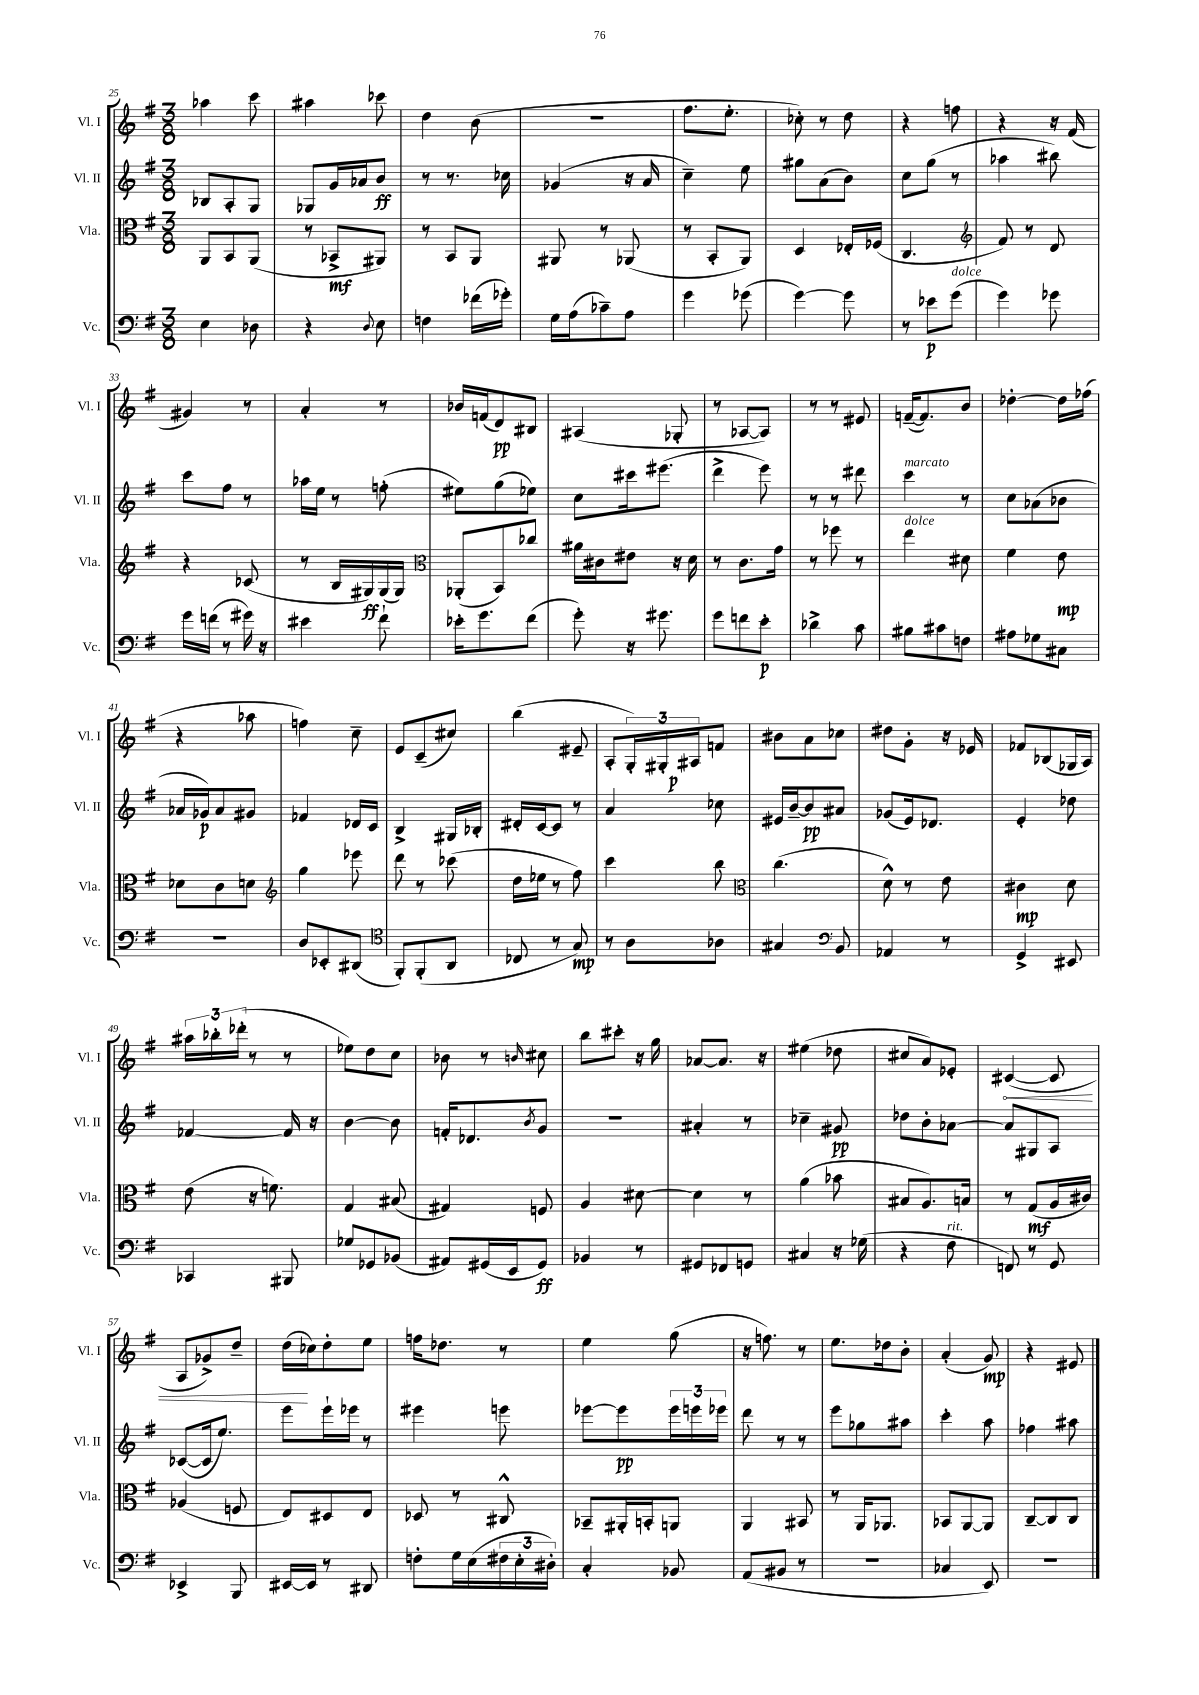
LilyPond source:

<<
\new StaffGroup <<
\new Staff = "s0" \with { instrumentName = "Vl. I" shortInstrumentName = "Vl. I" } {
    \clef treble \key g \major \numericTimeSignature \time 3/8
    aes''4 c'''8 |
    ais''4 ces'''8 |
    d''4 b'8( |
    R4. |
    fis''8. e''8.-. |
    ces''8-.) r8 d''8 |
    r4 f''8 |
    r4 r16 fis'16( |
    gis'4) r8 |
    a'4-. r8 |
    bes'16 f'16( d'8\pp) bis8 |
    ais4( ges8-. |
    r8 aes8~ aes8) |
    r8 r8 eis'8 |
    f'16~--( f'8.) b'8 |
    des''4~-. des''16 fes''16( |
    r4 aes''8 |
    f''4) c''8-- |
    e'8 c'8--( cis''8) |
    b''4( eis'8-- |
    a8-. \tuplet 3/2 { g16-.) gis16-. ais16\p } f'8 |
    bis'8 a'8 ces''8 |
    dis''8 g'8-. r16 ees'16 |
    fes'8 bes8( ges16 a16) |
    \tuplet 3/2 { ais''16 bes''16-. des'''16-.( } r8 r8 |
    ees''8) d''8 c''8 |
    bes'8 r8 \grace { b'16 } cis''8 |
    b''8 cis'''8-. r16 g''16 |
    aes'8~ aes'8. r16 |
    eis''4( des''8 |
    cis''8 a'8) ees'8-. |
    \once \override Hairpin.circled-tip = ##t cis'4~\<( cis'8 |
    a8 ges'8->) d''8-- |
    d''16\!( ces''16) d''8-. e''8 |
    f''16 des''8. r8 |
    e''4 g''8( |
    r16 f''8.) r8 |
    e''8. des''16 b'8-. |
    a'4-.( g'8\mp) |
    r4 eis'8 \bar "|." |
}
\new Staff = "s1" \with { instrumentName = "Vl. II" shortInstrumentName = "Vl. II" } {
    \clef treble \key g \major \numericTimeSignature \time 3/8
    bes8 a8-. g8 |
    ges8 g'16 aes'16 b'8\ff |
    r8 r8. ces''16 |
    ges'4( r16 a'16 |
    c''4--) e''8 |
    gis''8 a'8( b'8) |
    c''8 g''8( r8 |
    aes''4 bis''8) |
    c'''8 fis''8 r8 |
    aes''16 e''16 r8 f''8-.( |
    eis''8) g''8( ees''8) |
    c''8 cis'''16 eis'''8.( |
    d'''4-> e'''8) |
    r8 r8 dis'''8 |
    c'''4^\markup { \italic "marcato" } r8 |
    c''8 aes'8( bes'8 |
    aes'16 ges'16\p) aes'8 gis'8 |
    fes'4 des'16 c'16 |
    b4-> gis16 bes16-. |
    dis'16-. c'16~ c'8 r8 |
    a'4 ces''8 |
    eis'16 b'16~-- b'8\pp ais'8 |
    ges'8( e'16) des'8. |
    e'4-. des''8 |
    fes'4~ fes'16 r16 |
    b'4~ b'8 |
    f'16-. des'8. \acciaccatura { b'8 } g'8 |
    R4. |
    ais'4-. r8 |
    ces''4-- gis'8\pp |
    des''8 b'8-. aes'8~ |
    aes'8 gis8 a8 |
    ces'8~( ces'16 e''8.) |
    e'''8 e'''16-! ees'''16 r8 |
    eis'''4 e'''8 |
    ees'''8~ ees'''8\pp \tuplet 3/2 { ees'''16 e'''16 ees'''16 } |
    d'''8 r8 r8 |
    e'''8 ges''8 ais''8 |
    c'''4-. a''8 |
    fes''4 ais''8 \bar "|." |
}
\new Staff = "s2" \with { instrumentName = "Vla." shortInstrumentName = "Vla." } {
    \clef alto \key g \major \numericTimeSignature \time 3/8
    a,8 b,8 a,8( |
    r8 bes,8->\mf ais,8) |
    r8 b,8 a,8 |
    ais,8 r8 aes,8( |
    r8 b,8-. a,8) |
    d4 ees16-. fes16( |
    c4. |
    \clef treble fis'8) r8 d'8 |
    r4 ces'8( |
    r8 b16 gis16\ff) gis16( gis16) |
    \clef alto aes,8-.( b,8) ces''8 |
    ais'16 cis'16 eis'8 r16 d'16 |
    r8 c'8. g'16 |
    r8 fes''8 r8 |
    e''4^\markup { \italic "dolce" } dis'8 |
    fis'4 e'8\mp |
    des'8 c'8 d'8 |
    \clef treble g''4 ees'''8 |
    d'''8 r8 ces'''8( |
    d''16 ees''16 r8 fis''8) |
    c'''4 b''8 |
    \clef alto c''4.( |
    d'8-^) r8 e'8 |
    cis'4\mp d'8 |
    e'8( r16 f'8.) |
    g4 bis8( |
    gis4) f8 |
    a4 dis'8~ |
    dis'4 r8 |
    a'4( bes'8 |
    bis8 a8.) b16 |
    r8 g8\mf( a16 cis'16) |
    aes4( f8 |
    e8) dis8 e8 |
    des8 r8 cis8-^ |
    bes,8-- ais,16-. b,16-. a,8 |
    a,4 bis,8 |
    r8 a,16 aes,8. |
    bes,8 a,8~ a,8 |
    c8~-- c8 c8 \bar "|." |
}
\new Staff = "s3" \with { instrumentName = "Vc." shortInstrumentName = "Vc." } {
    \clef bass \key g \major \numericTimeSignature \time 3/8
    e4 des8 |
    r4 \appoggiatura { d8 } e8 |
    f4 fes'16( ges'16-.) |
    g16 a16( ces'8--) a8 |
    g'4 ges'8( |
    g'4~) g'8 |
    r8 ees'8\p g'8^\markup { \italic "dolce" }( |
    g'4) ges'8 |
    g'16 f'16( r8 gis'16) r16 |
    eis'4 fis'8-! |
    ees'16-. g'8. fis'8( |
    g'8-.) r16 gis'8. |
    g'8 f'8 e'8-.\p |
    des'4-> c'8 |
    bis8 cis'8 f8 |
    ais8 ges8 cis8 |
    R4. |
    d8 ees,8-. dis,8( |
    \clef tenor fis,8-.) fis,8-.( a,8 |
    ces8 r8 g8\mp) |
    r8 a8 aes8 |
    gis4 \clef bass b,8 |
    aes,4 r8 |
    g,4-> eis,8 |
    ces,4 bis,,8 |
    ges8 ges,8 bes,8( |
    ais,8) gis,16( e,16 gis,8\ff) |
    bes,4 r8 |
    gis,8 fes,8 g,8 |
    cis4 r16 ges16( |
    r4 fis8^\markup { \italic "rit." } |
    f,8) r8 g,8 |
    ees,4-> b,,8 |
    eis,16~ eis,16 r8 dis,8 |
    f8-. g16 e16( \tuplet 3/2 { fis16 e16-. dis16-.) } |
    c4-. bes,8 |
    a,8( bis,8 r8 |
    R4. |
    ces4 e,8) |
    R4. \bar "|." |
}
>>
>>
\layout { \context { \Score currentBarNumber = #25 } }
